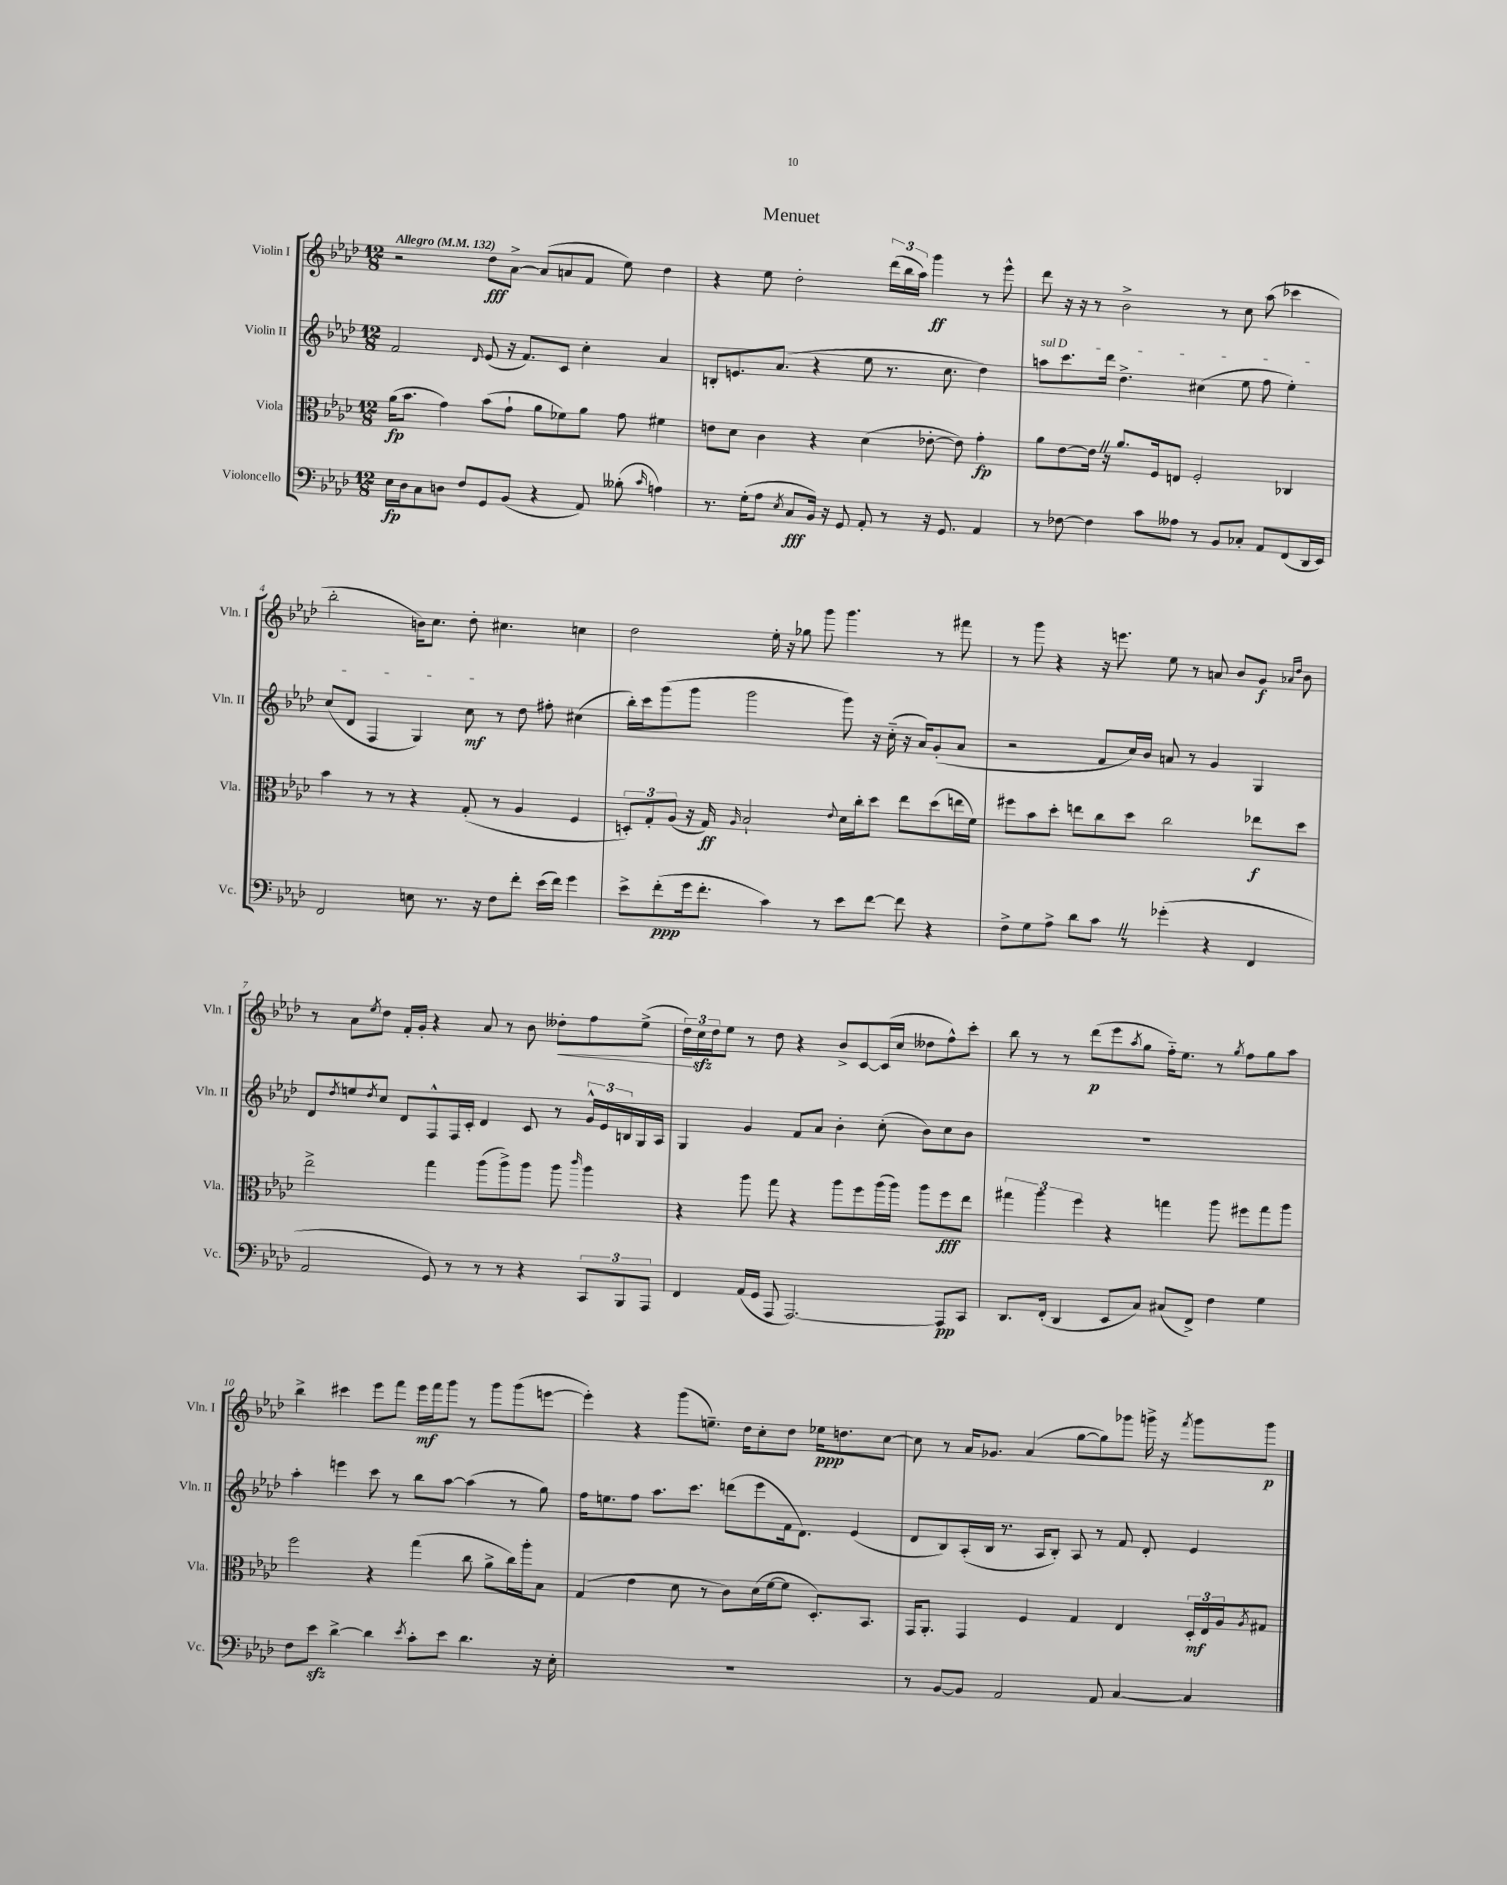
\header { title = "Menuet" }
<<
\new StaffGroup <<
\new Staff = "s0" \with { instrumentName = "Violin I" shortInstrumentName = "Vln. I" } {
    \clef treble \key aes \major \numericTimeSignature \time 12/8 \tempo "Allegro" 4 = 132
    r2 des''8\fff aes'8~-> aes'8( a'8 f'8 ees''8) des''4 |
    r4 ees''8 des''2-. \tuplet 3/2 { des'''16( bes''16 aes''16) } g'''4\ff r8 ees'''8-^ |
    des'''8 r16 r16 r8 bes'2-> r8 c''8 aes''8( ces'''4 |
    bes''2-. b'16) c''8. des''8-. cis''4. c''4 |
    des''2 ees''16-. r16 ges''8 g'''8 g'''4. r8 fis'''8 |
    r8 g'''8 r4 r16 e'''8. ees''8 r8 a'8 bes'8 g'8\f \grace { aes'16 des''16 } bes'8 |
    r8 aes'8 \acciaccatura { ees''8 } des''8 f'16-. g'16-. r4 aes'8 r8 bes'8 deses''8-.\< f''8 ees''8->( |
    \tuplet 3/2 { des''16\!) c''16\sfz des''16 } ees''8 r8 des''8 r4 bes'8-> c'8~ c'16( c''16 deses''8 f''8-^) c'''8-. |
    bes''8 r8 r8 des'''8\p( ees'''8 \acciaccatura { aes''8 } g''8 f''16-_) ees''8. r8 \acciaccatura { g''8 } f''8 g''8 aes''8 |
    bes''4-> cis'''4 ees'''8 f'''8 ees'''16\mf f'''16 g'''8 r8 g'''8 g'''8( e'''8~ |
    e'''4-.) r4 g'''8( e''8.--) des''16 c''8-. des''8 ees''16\ppp d''8. c''8~ |
    c''8 r8 aes'16 ges'8. aes'4( g''8~ g''8) ges'''8 g'''16-> r16 \acciaccatura { f'''8 } g'''8 g'''8\p \bar "|." |
}
\new Staff = "s1" \with { instrumentName = "Violin II" shortInstrumentName = "Vln. II" } {
    \clef treble \key aes \major \numericTimeSignature \time 12/8
    f'2 \grace { des'16 } ees'8( r16 f'8.) c'8 c''4-. aes'4 |
    b8-. e'8. aes'8.( r4 ees''8 r8. c''8. des''4) |
    \once \override TextSpanner.bound-details.left.text = \markup { \italic "sul D" } a''8\startTextSpan c'''8. des'''16 des''4.-> cis''4( ees''8 f''8 ees''4-.) |
    c''8( des'8 f4 g4) c''8\mf\stopTextSpan r8 des''8 fis''8-. cis''4( |
    bes''16-.) c'''16 g'''8( g'''8 g'''2 g'''8) r16 c''16-_( r16 aes'16) g'8-.( aes'8 |
    r2 f'8 c''16) bes'16 a'8 r8 g'4 g4 |
    des'8 \acciaccatura { des''8 } e''8 \acciaccatura { des''8 } c''8 des'8 f8-^ f16 c'16-. des'4 c'8 r8 \tuplet 3/2 { g'16-^ ees'16 b16 } g16 aes16 |
    g4 g'4 f'8 aes'8 bes'4-. c''8-.( bes'8) c''8 bes'8 |
    R1. |
    aes''4-. e'''4 c'''8 r8 bes''8 aes''8~ aes''4( r8 g''8) |
    f''16 e''8. f''8 aes''8. c'''8. d'''8( ees'''8 f'16 des'8.) ees'4( |
    des'8 bes8) aes16-.( bes16 r8. aes16 bes8-.) aes8 r8 f'8 des'8-. ees'4 \bar "|." |
}
\new Staff = "s2" \with { instrumentName = "Viola" shortInstrumentName = "Vla." } {
    \clef alto \key aes \major \numericTimeSignature \time 12/8
    aes'16\fp( bes'8. g'4) bes'8( g'8-! aes'8 fes'8) aes'8 g'8 fis'4 |
    e'8 des'8 c'4 r4 des'4( ees'8~-. ees'8) g'4-.\fp |
    aes'8 ees'8~ ees'16 \once \override BreathingSign.text = \markup { \musicglyph "scripts.caesura.straight" } \breathe r16 aes'8. f16 e8 f2-. ces4 |
    bes'4 r8 r8 r4 g8-.( r8 aes4 f4 |
    \tuplet 3/2 { d8-.) g8-. aes8( } r16 g16\ff) \grace { aes16 } bes2-! \appoggiatura { ees'8 } des'16 c''16-. des''8 ees''8 des''8( e''16 f'16) |
    fis''8 bes'8 des''8-. e''8 c''8 des''8 c''2 ees''8\f des''8 |
    ees''2-> g''4 aes''8( aes''8->) aes''8 aes''8 \grace { c'''16 } aes''4 |
    r4 aes''8 g''8 r4 aes''8 f''8 aes''16( aes''16) aes''8 f''8\fff ees''8 |
    \tuplet 3/2 { gis''4 aes''4 f''4 } r4 g''4 aes''8 fis''8 g''8 aes''8 |
    f''2 r4 g''4( c''8 aes'8-> c''16) aes''16-. bes8 |
    g4( ees'4 des'8 r8 c'8) des'16( f'16~ f'8 des8.-.) bes,8. |
    g,16 aes,8.-. g,4 f4 g4 ees4 \tuplet 3/2 { des16-.\mf ees16 aes16 } \acciaccatura { aes8 } gis8 \bar "|." |
}
\new Staff = "s3" \with { instrumentName = "Violoncello" shortInstrumentName = "Vc." } {
    \clef bass \key aes \major \numericTimeSignature \time 12/8
    ees16\fp des16 c8 d8 f8 g,8 bes,8( r4 aes,8) beses8-.( \grace { c'16 } a4) |
    r8. g16-.( aes8 \acciaccatura { ees8 } c8\fff bes,16) r16 g,8 aes,8-. r8 r16 g,8. aes,4 |
    r8 fes8~ fes4 c'8 aeses8 r8 bes,8 ces8-. aes,8 f,8( des,16 ees,16) |
    f,2 e8 r8. r16 f8 f'8-. ees'16( f'16) g'4 |
    ees'8-> f'8-.\ppp( g'16 f'8.-. c'4) r8 ees'8 f'8~ f'8 r4 |
    f8-> g8 aes8-> des'8 c'8 \once \override BreathingSign.text = \markup { \musicglyph "scripts.caesura.straight" } \breathe r8 ges'4-.( r4 f,4 |
    aes,2 g,8) r8 r8 r8 r4 \tuplet 3/2 { c,8 bes,,8 aes,,8 } |
    f,4 aes,16( g,16 aes,,8 aes,,2.~) aes,,8\pp c,8 |
    des,8. f,16-.( des,4 ees,8 c8) cis8( f,8->) f4 g4 |
    f8 ees'8\sfz des'4~-> des'4 \acciaccatura { ees'8 } c'8-. ees'8 des'4. r16 ees16-. |
    R1. |
    r8 bes,8~ bes,8 aes,2 aes,8 c4~ c4 \bar "|." |
}
>>
>>
